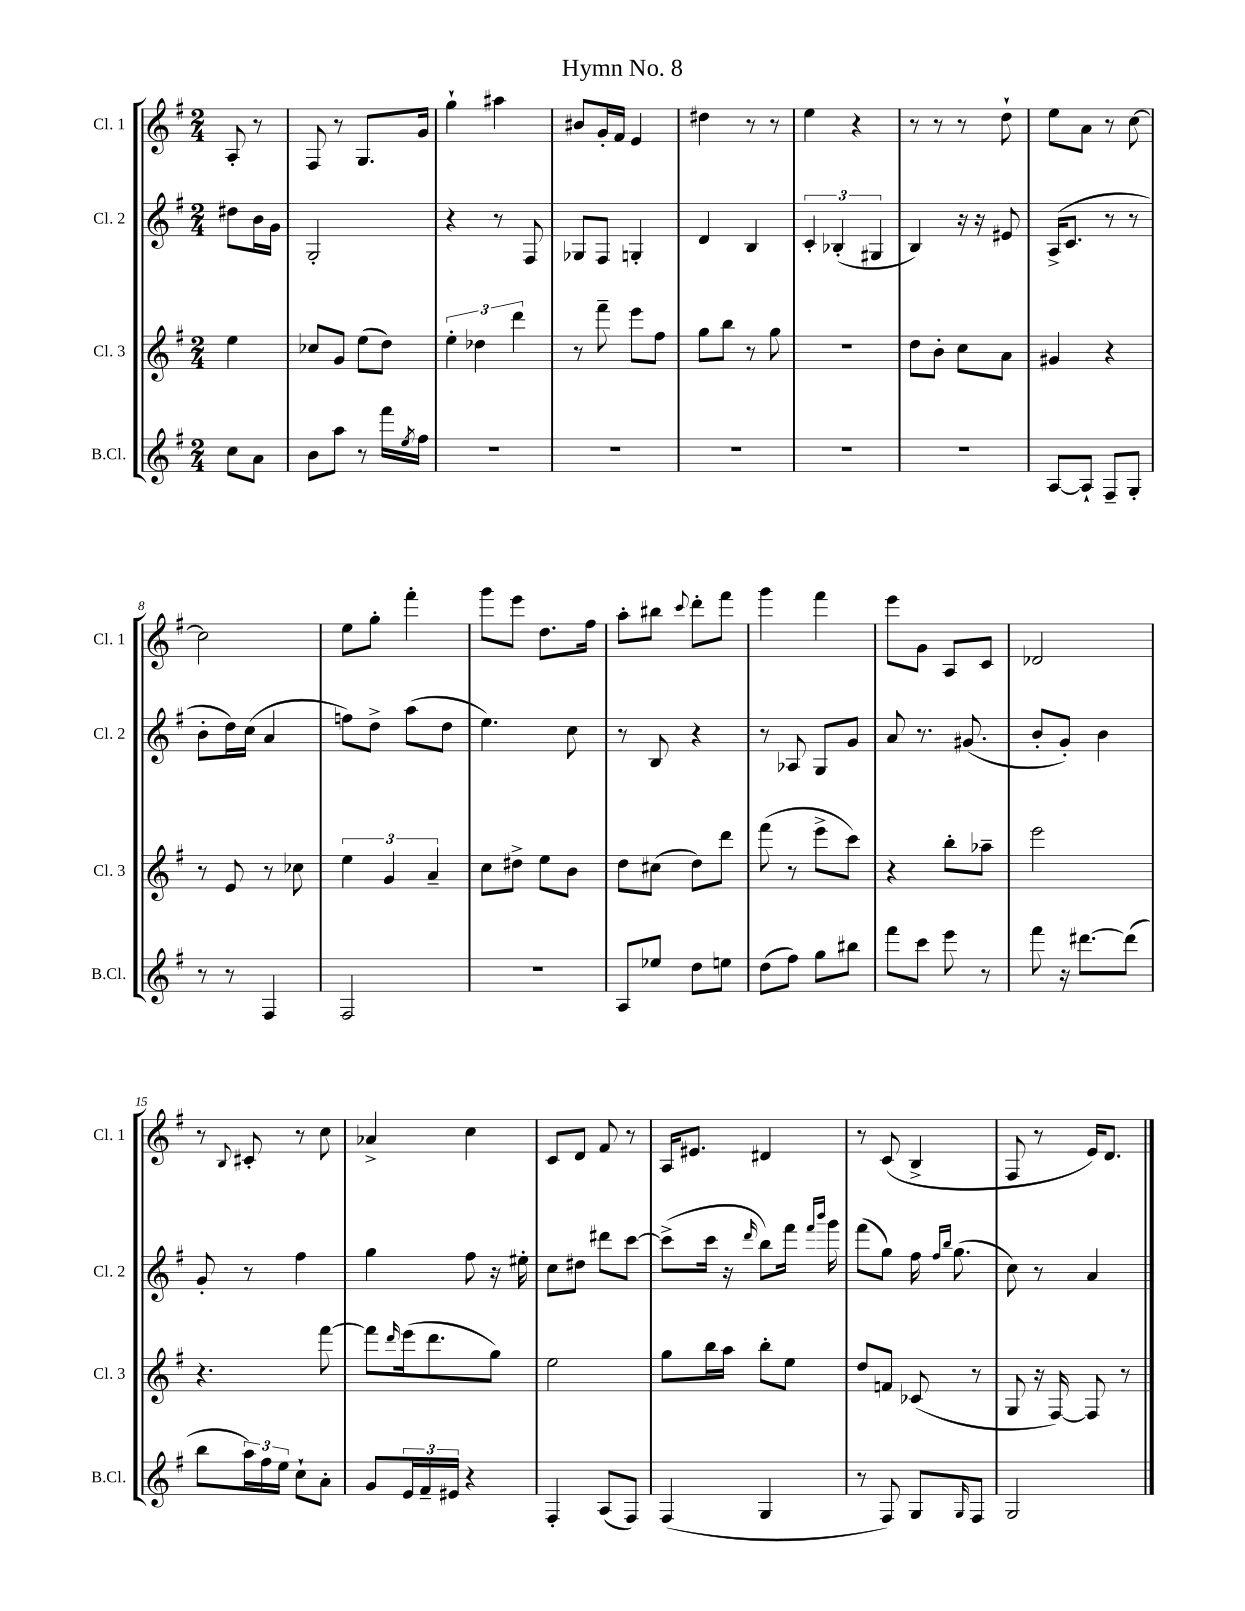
\header { title = "Hymn No. 8" }
<<
\new StaffGroup <<
\new Staff = "s0" \with { instrumentName = "Cl. 1" shortInstrumentName = "Cl. 1" } {
    \clef treble \key g \major \numericTimeSignature \time 2/4 \partial 4
    a8-. r8 |
    fis8 r8 g8. g'16 |
    g''4-! ais''4 |
    bis'8 g'16-. fis'16 e'4 |
    dis''4 r8 r8 |
    e''4 r4 |
    r8 r8 r8 d''8-! |
    e''8 a'8 r8 c''8~ |
    c''2 |
    e''8 g''8-. fis'''4-. |
    g'''8 e'''8 d''8. fis''16 |
    a''8-. bis''8 \appoggiatura { c'''8 } d'''8-. fis'''8 |
    g'''4 fis'''4 |
    e'''8 g'8 a8 c'8 |
    des'2 |
    r8 \appoggiatura { b8 } cis'8-. r8 c''8 |
    aes'4-> c''4 |
    c'8 d'8 fis'8 r8 |
    a16 eis'8. dis'4 |
    r8 c'8( b4-> |
    fis8 r8 e'16) d'8. \bar "|." |
}
\new Staff = "s1" \with { instrumentName = "Cl. 2" shortInstrumentName = "Cl. 2" } {
    \clef treble \key g \major \numericTimeSignature \time 2/4 \partial 4
    dis''8 b'16 g'16 |
    g2-. |
    r4 r8 fis8 |
    ges8 fis8 g4-. |
    d'4 b4 |
    \tuplet 3/2 { c'4-. bes4-.( gis4 } |
    b4) r16 r16 eis'8 |
    a16->( c'8. r8 r8 |
    b'8-. d''16) c''16( a'4 |
    f''8) d''8-> a''8( d''8 |
    e''4.) c''8 |
    r8 b8 r4 |
    r8 aes8 g8 g'8 |
    a'8 r8. gis'8.( |
    b'8-. g'8-.) b'4 |
    g'8-. r8 fis''4 |
    g''4 fis''8 r16 eis''16-. |
    c''8 dis''8 dis'''8 c'''8~ |
    c'''8->( c'''16 r16 \grace { d'''16 } b''8) fis'''16 \grace { fis'''16 b'''16 } g'''16 |
    fis'''8( g''8) fis''16 \grace { fis''16 b''16 } g''8.( |
    c''8) r8 a'4 \bar "|." |
}
\new Staff = "s2" \with { instrumentName = "Cl. 3" shortInstrumentName = "Cl. 3" } {
    \clef treble \key g \major \numericTimeSignature \time 2/4 \partial 4
    e''4 |
    ces''8 g'8 e''8( d''8) |
    \tuplet 3/2 { e''4-. des''4 d'''4 } |
    r8 fis'''8-- e'''8 fis''8 |
    g''8 b''8 r8 g''8 |
    r2 |
    d''8 b'8-. c''8 a'8 |
    gis'4 r4 |
    r8 e'8 r8 ces''8 |
    \tuplet 3/2 { e''4 g'4 a'4-- } |
    c''8 dis''8-> e''8 b'8 |
    d''8 cis''8( d''8) d'''8 |
    fis'''8( r8 e'''8-> c'''8) |
    r4 b''8-. aes''8-- |
    e'''2 |
    r4. fis'''8~ |
    fis'''8 \grace { d'''16 } e'''16( d'''8. g''8) |
    e''2 |
    g''8 b''16 a''16 b''8-. e''8 |
    d''8 f'8 ces'8( r8 |
    g8 r16 fis16~) fis8 r8 \bar "|." |
}
\new Staff = "s3" \with { instrumentName = "B.Cl." shortInstrumentName = "B.Cl." } {
    \clef treble \key g \major \numericTimeSignature \time 2/4 \partial 4
    c''8 a'8 |
    b'8 a''8 r8 fis'''16 \acciaccatura { e''8 } fis''16 |
    R2 |
    R2 |
    R2 |
    R2 |
    R2 |
    a8~ a8-! fis8-- g8-. |
    r8 r8 fis4 |
    fis2 |
    R2 |
    a8 ees''8 d''8 e''8 |
    d''8( fis''8) g''8 bis''8 |
    fis'''8 c'''8 e'''8 r8 |
    fis'''8 r16 dis'''8.~ dis'''8( |
    b''8 \tuplet 3/2 { a''16) fis''16 e''16 } c''8-! a'8-. |
    g'8 \tuplet 3/2 { e'16 fis'16-- eis'16 } r4 |
    fis4-. a8( fis8) |
    fis4( g4 |
    r8 fis8) g8 \grace { g16 } fis8 |
    g2 \bar "|." |
}
>>
>>
